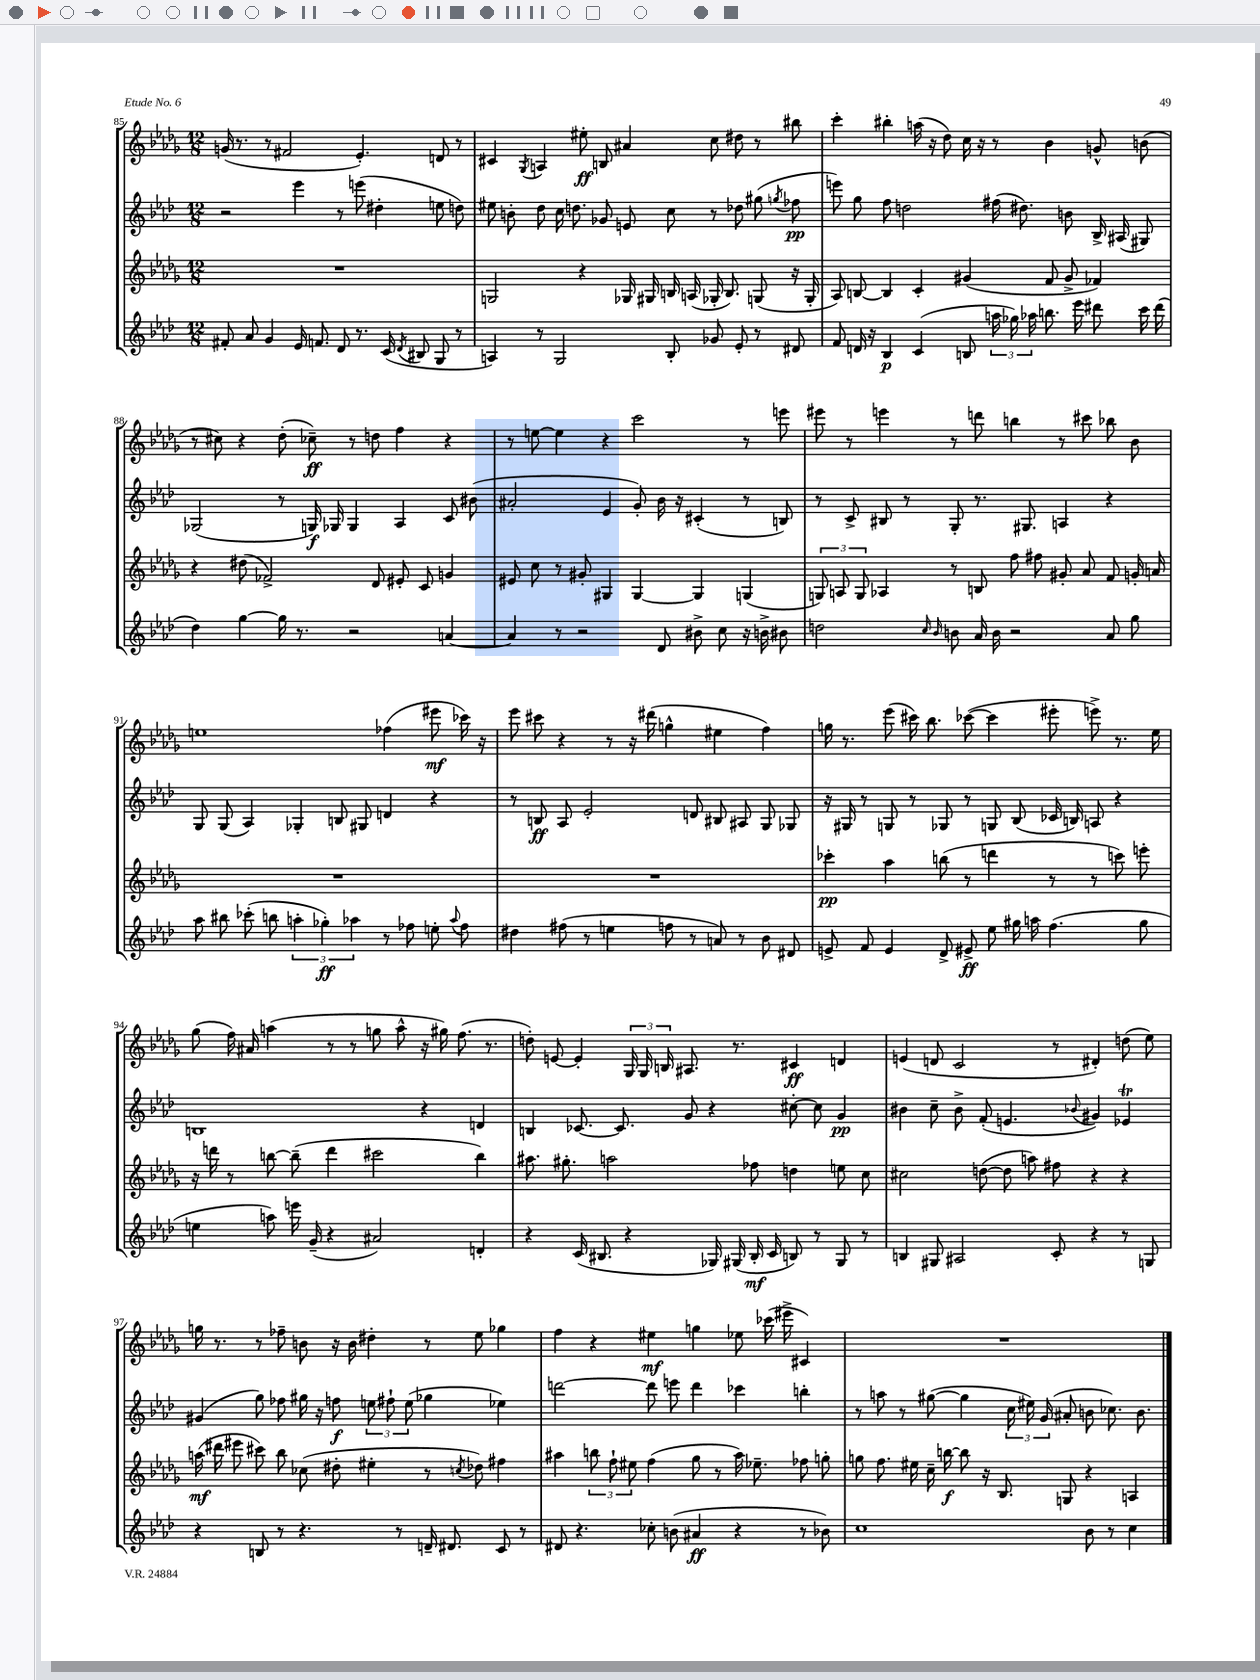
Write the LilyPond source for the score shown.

<<
\new StaffGroup <<
\new Staff = "s0" {
    \clef treble \key des \major \numericTimeSignature \time 12/8
    \autoBeamOff g'16( r8. r8 fis'2 ees'4.-.) d'8 r8 |
    cis'4 \acciaccatura { ges8 } a4 eis''8-.\ff b8 ais'4 c''8 dis''8 r8 bis''8 |
    c'''4-. bis''4-. a''16( r16 des''8) c''16 r16 r8 bes'4 g'8-^ b'8( |
    r8 cis''8) r4 des''8-.( ces''8--\ff) r8 d''8 f''4 r4 |
    r8 e''8~ e''4 r4 c'''2 r8 e'''8 |
    eis'''8 r8 e'''4 r8 d'''8 b''4 r8 cis'''8 bes''8 bes'8 |
    e''1 fes''4( eis'''8\mf ces'''16) r16 |
    ees'''8 cis'''8 r4 r8 r16 dis'''16( g''4-^ eis''4 f''4) |
    g''16 r8. ees'''8( cis'''16) bes''8. ces'''8~( ces'''4 eis'''8-. e'''8->) r8. ees''16 |
    ges''8( f''16) ais'16 a''4( r8 r8 g''8 a''8-^ r16 gis''16) f''8.( r8. |
    d''8-.) e'8~ e'4-. \tuplet 3/2 { ges16 ges16 b16 } ais8. r8. cis'4\ff d'4 |
    e'4( d'8 c'2 r8 dis'4-.) d''8( ees''8) |
    g''16 r8. r8 fes''8-- b'8 r16 b'16 dis''4-. r8 ees''8 ges''4 |
    f''4 r4 eis''4\mf g''4 ees''8 ces'''16( eis'''16-> cis'4) |
    R1. \bar "|." |
}
\new Staff = "s1" {
    \clef treble \key aes \major \numericTimeSignature \time 12/8
    \autoBeamOff r2 ees'''4 r8 e'''8( dis''4-. e''8 d''8) |
    eis''8 b'8-. des''8 c''16 d''8. ges'8 e'8 c''8 r8 des''8 gis''8( \acciaccatura { g''8 } fes''8\pp |
    e'''8) g''8 f''8 d''2 fis''16( dis''8.) b'8 bes16-> ais16( gis8) |
    ges2( r8 g16\f) ges16 ges4 aes4 c'8 bis'8( |
    ais'2-. ees'4 g'8-.) bes'16 r16 cis'4-.( r8 b8) |
    r8 c'8-> bis8 r8 g8-. r8. gis8. a4 r4 |
    g8 g8( aes4) ges4-. b8 gis8 d'4 r4 |
    r8 b8\ff aes8 ees'2-. d'8 bis8 ais8 g8 ges8 |
    r16 gis16 r8 g8 r8 ges8 r8 g8 bes8( ces'16 b16) a8 r4 |
    b1 r4 d'4 |
    b4 ces'8.~ ces'8. g'8 r4 cis''8~-. cis''8 g'4\pp |
    bis'4 c''8-- bis'8-> f'8-.( e'4. \appoggiatura { bes'8 } gis'4) ees'4\trill |
    gis'4( g''8) fes''8 gis''16 r16 f''8\f \tuplet 3/2 { e''8 fis''8-! e''8( } ges''4 ees''4) |
    d'''2~ d'''8 e'''8 d'''4 ces'''4 b''4-. |
    r8 a''8 r8 gis''8~( gis''4 \tuplet 3/2 { c''16 eis''16) g'16( } ais'8-. b'8 ces''8.) b'8. \bar "|." |
}
\new Staff = "s2" {
    \clef treble \key des \major \numericTimeSignature \time 12/8
    \autoBeamOff R1. |
    g2 r4 ges16 gis16 b16 a16( ges16-. b8.) g8( r16 g16-. |
    aes8) b8~ b4 c'4-. gis'4( f'8 gis'8-> fes'4) |
    r4 dis''8( fes'2->) des'8 eis'8-. c'8 g'4 |
    eis'8 c''8 r8 gis'8-. gis4 gis4~ gis4 g4( |
    \tuplet 3/2 { g8) a8 g8 } aes4 r8 b8 f''8 fis''8 gis'8-. aes'8 f'8 g'16-. a'16 |
    R1. |
    R1. |
    ces'''4-.\pp aes''4 b''8( r8 d'''4 r8 r8 c'''8) e'''8-. |
    r16 d'''16 r8 b''8~ b''8--( d'''4 cis'''2 b''4) |
    ais''8. gis''8.-. a''2 fes''8 d''4 e''8 c''8 |
    cis''2 d''8~( d''8 a''8) fis''8 r4 r4 |
    a''16\mf( dis'''16 eis'''8 cis'''8) bes''8 ces''8( dis''8-. eis''4-. r8 \acciaccatura { c''8 } des''8) fis''4 |
    ais''4 \tuplet 3/2 { b''8 f''8-! eis''8 } f''4( ges''8 r8 ais''16) ees''8.-- fes''8 g''8-. |
    g''8 f''8. eis''16 c''16-- b''16~\f b''8 r16 bes8. g8 r4 a4 \bar "|." |
}
\new Staff = "s3" {
    \clef treble \key aes \major \numericTimeSignature \time 12/8
    \autoBeamOff fis'8-. aes'8 g'4 ees'16 f'8. des'8 r8. c'16( \acciaccatura { des'8 } bis8 g8 r8 |
    a4) r8 g2 bes8-. ges'8 ees'8-. r8 dis'8 |
    f'8 d'16 r16 bes4\p c'4( b8 \tuplet 3/2 { a''16 ges''16) aes''16 } b''8. ees'''16 dis'''8 c'''16 dis'''16( |
    des''4) g''4~ g''16 r8. r2 a'4~ |
    a'4 r8 r2 des'8 bis'8-> c''8 r16 b'16-> bis'8 |
    d''2 \grace { c''16 bes'16 } b'8 aes'16 b'16 r2 aes'8 g''8 |
    aes''8 bis''8 ces'''8-.( b''8 \tuplet 3/2 { a''4-. ges''4-.\ff) aes''4 } r8 fes''8 e''8-. \appoggiatura { aes''8 } fes''8 |
    dis''4 fis''8( r8 e''4 f''8 r8 a'8) r8 bes'8 dis'8 |
    e'8-> f'8 e'4 des'8-> eis'8->\ff ees''8 gis''16 a''16 f''4.( gis''8 |
    e''4 a''8) e'''16 g'16--( r4 ais'2) d'4-. |
    r4 c'16( bis8. r4 ges16) gis16( bis16-.\mf c'16 b8) r8 gis8 r8 |
    b4 gis8 ais2 c'8-. r4 r8 g8 |
    r4 b8 r8 r4. r8 d'16-- dis'8. c'8 r8 |
    dis'8 r4. ces''8-. b'8( ais'4\ff r4 r8 bes'8) |
    c''1 bes'8 r8 c''4 \bar "|." |
}
>>
>>
\layout { \context { \Score currentBarNumber = #85 } }
